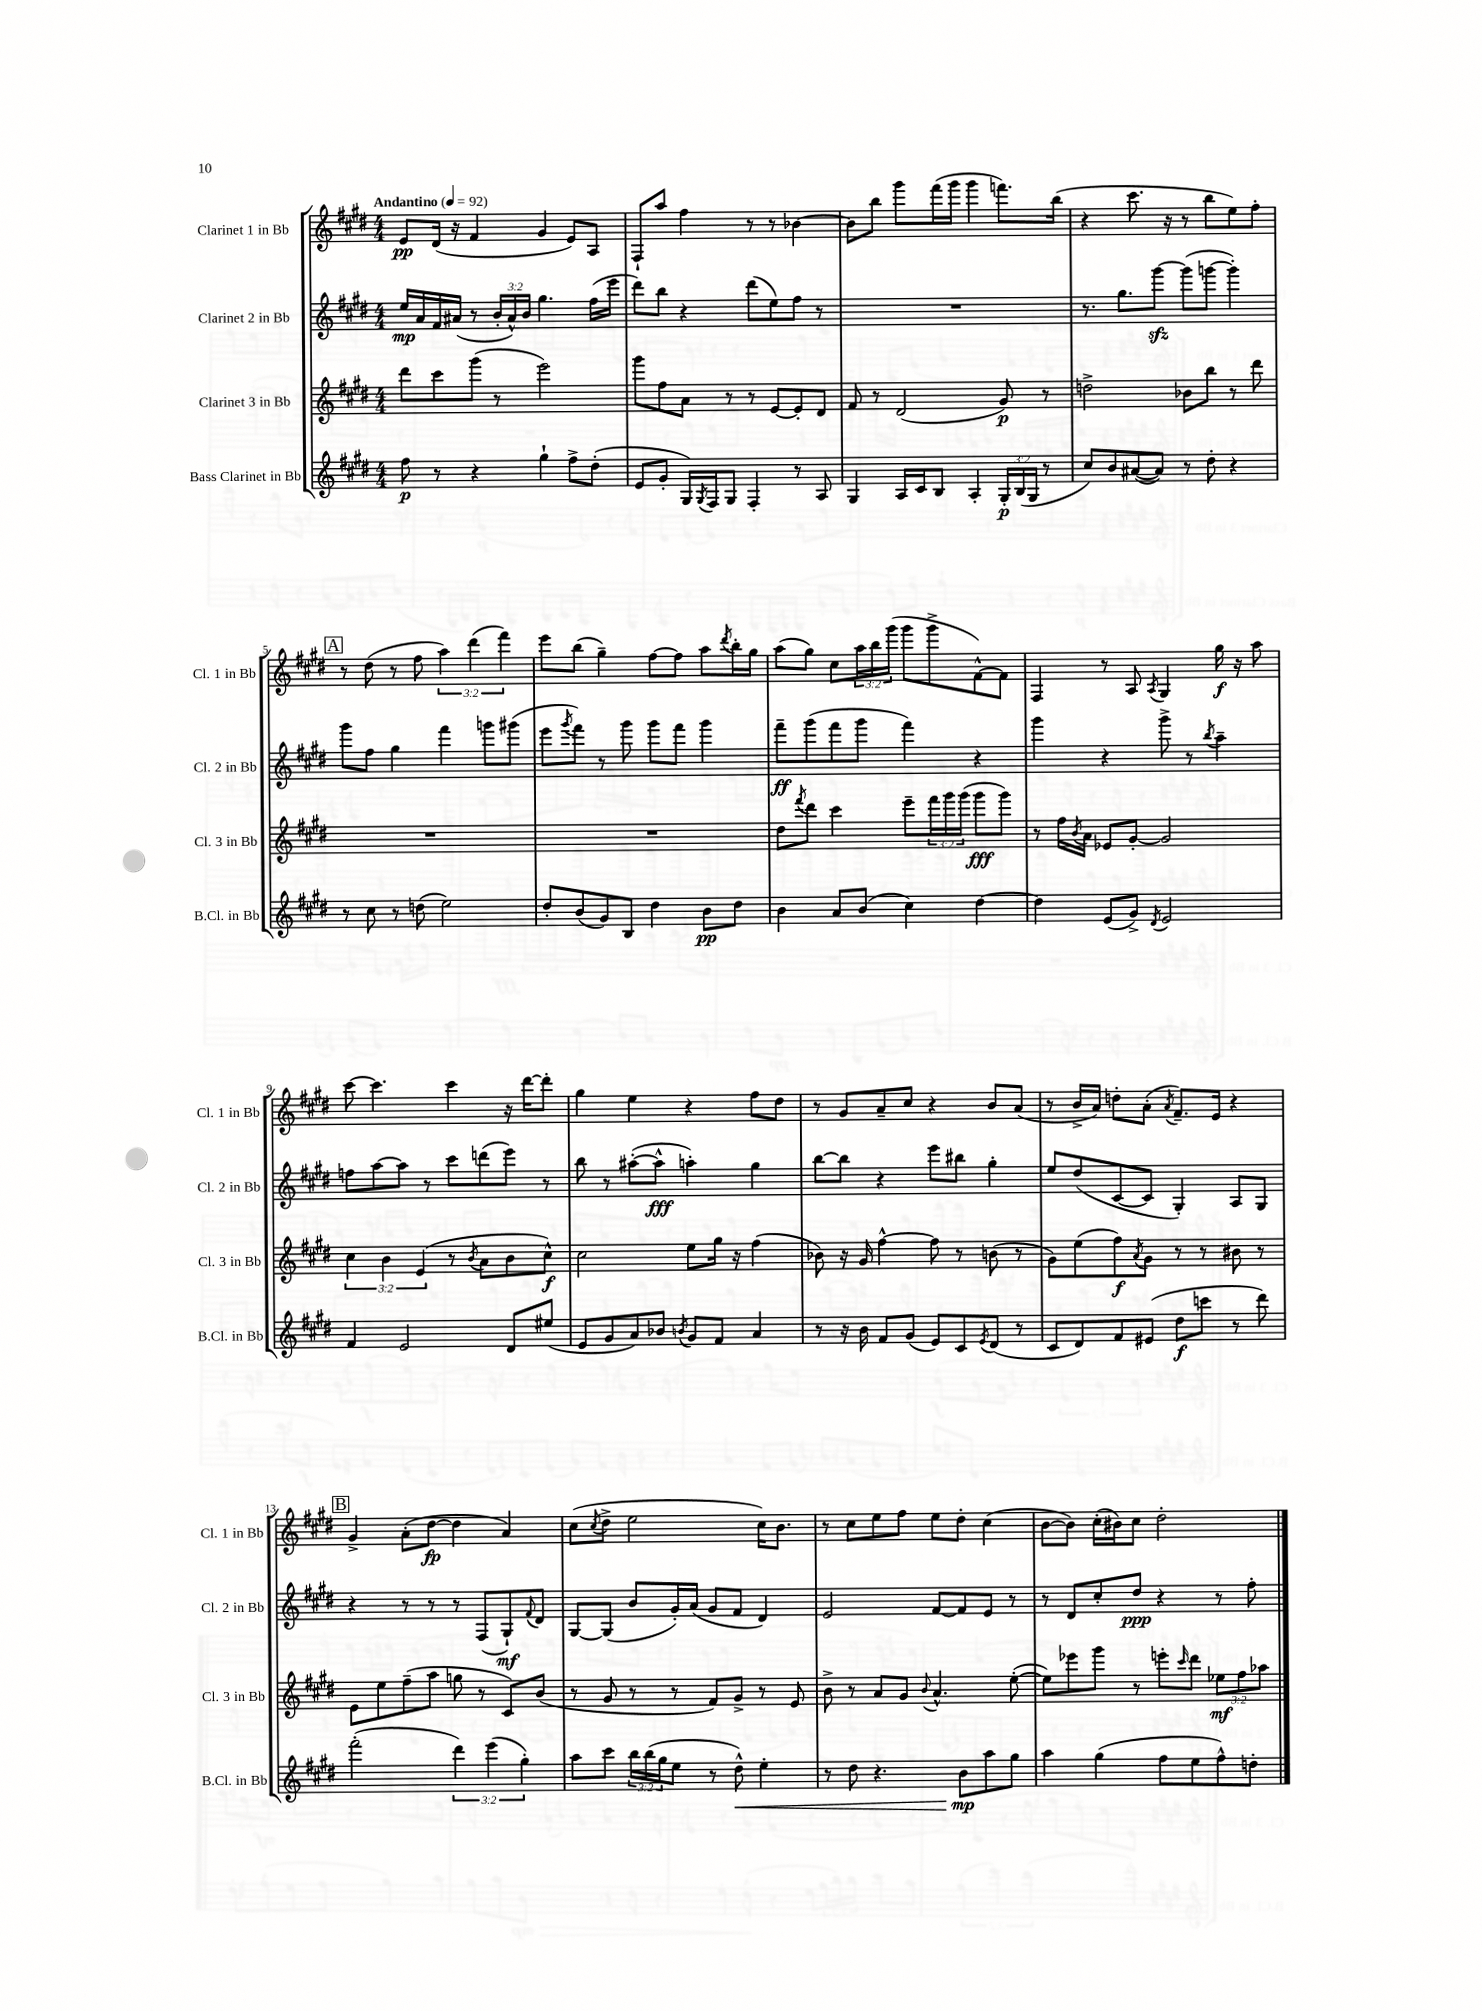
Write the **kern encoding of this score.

**kern	**kern	**kern	**kern
*staff4	*staff3	*staff2	*staff1
*clefG2	*clefG2	*clefG2	*clefG2
*k[f#c#g#d#]	*k[f#c#g#d#]	*k[f#c#g#d#]	*k[f#c#g#d#]
*M4/4	*M4/4	*M4/4	*M4/4
*MM92	*MM92	*MM92	*MM92
8ff#	8ddd#	16ee	8e
.	.	16a	.
8r	8ccc#	16f#	(16d#
.	.	(16a#	16r
4r	(8ggg#	8r	4f#
.	8r	24b'	.
.	.	24a#^^)	.
.	.	24b	.
4gg#`	2eee)	4.gg#	4g#
8ff#^	.	.	8e)
(8dd#'	.	(16ff#	8A
.	.	16eee	.
=	=	=	=
8e	8ggg#	8ddd#)	8F#`
8g#'	8ff#	8bb	8aa
16G#)	8a	4r	4ff#
8qG#	.	.	.
16F#	.	.	.
8G#	8r	.	.
4F#'	8r	(8ddd#	8r
.	[8e	8ee)	8r
8r	8e']	8ff#	[4b-
8A	8d#	8r	.
=	=	=	=
4G#	8f#	1r	8b-]
.	8r	.	8bb
16A	(2d#	.	8ggg#
16c#	.	.	.
8B	.	.	(16fff#
.	.	.	16ggg#
4A'	.	.	4ggg#
24G#'	8g#)	.	8.fff)
(24B	.	.	.
24G#	.	.	.
8r	8r	.	.
.	.	.	(16bb
=	=	=	=
8cc#)	2dd^	8.r	4r
8b	.	.	.
.	.	8.gg#	.
([8a#	.	.	8.ccc#
8a#])	.	[8ggg#	.
.	.	.	16r
8r	8b-	(8ggg#]	8r
8dd#'	8bb	[8ggg	8bb
4r	8r	4ggg'])	8ee)
.	8ddd#	.	8ff#'
=	=	=	=
8r	1r	8ggg#	8r
8cc#	.	8ff#	(8dd#
8r	.	4gg#	8r
(8dd	.	.	8ff#
2ee)	.	4fff#	6aa)
.	.	.	(6ddd#
.	.	8ggg	.
.	.	.	6fff#)
.	.	(8ggg#	.
=	=	=	=
8dd#'	1r	8eee	8eee
.	.	8qggg#	.
(8b	.	8fff#)	(8bb
8g#)	.	8r	4gg#~)
8B	.	8ggg#	.
4dd#	.	8ggg#	[8ff#
.	.	8fff#	8ff#]
8b	.	4ggg#	8aa
.	.	.	8qddd#
8dd#	.	.	16bb'
.	.	.	16gg#
=	=	=	=
4b	8dd#	8fff#~	(8aa
.	8qfff#	.	.
.	8ddd#	(8ggg#	8gg#)
8a	4ccc#	8fff#	8cc#
(8b	.	8ggg#	24aa
.	.	.	24bb
.	.	.	(24ggg#
4cc#)	8eee~	4fff#)	8ggg#
.	24fff#	.	8ggg#^
.	24ggg#	.	.
.	(24ggg#	.	.
[4dd#	8ggg#	4r	[8f#^^)
.	8ggg#)	.	8f#]
=	=	=	=
4dd#]	8r	4ggg#	4F#
.	16ff#	.	.
.	8qb	.	.
.	16a	.	.
(8e	8e-	4r	8r
8g#^)	[8g#'	.	8A
8qd#	.	.	8qA
2e	2g#]	8ggg#^	4G#
.	.	8r	.
.	.	8qbb	.
.	.	4aa~	16gg#
.	.	.	16r
.	.	.	8aa
=	=	=	=
4f#	6cc#	8ff	[8ccc#
.	.	[8aa	4.ccc#]
.	6b	.	.
2e	.	8aa]	.
.	(6e	.	.
.	.	8r	.
.	8r	8ccc#	4ccc#
.	8qb	.	.
.	8a	(8ddd	.
8d#	8b	8eee)	16r
.	.	.	[16ddd#
(8ee#	8cc#^^)	8r	8ddd#']
=	=	=	=
8e	2cc#	8bb	4gg#
8g#	.	8r	.
8a)	.	([8aa#'	4ee
8b-	.	8aa#^^]	.
8qb	.	.	.
8g#	8ee	4aa')	4r
8f#	16gg#	.	.
.	16r	.	.
4a	(4ff#	4gg#	8ff#
.	.	.	8dd#
=	=	=	=
8r	8b-)	[8bb	8r
16r	16r	8bb]	8g#
16b	16g#	.	.
8f#	[4ff#^^	4r	8a~
(8g#	.	.	8cc#
8e)	8ff#]	8eee	4r
8c#	8r	8bb#	.
8qe	.	.	.
(8d#	(8b	4gg#'	8b
8r	8r	.	(8a
=	=	=	=
8c#	8g#)	8ee	8r
8d#)	(8ee	(8dd#	16b^
.	.	.	16a)
8f#	8ff#)	[8c#	8dd'
.	8qa	.	.
(8e#	8g#	8c#]	(8a'
.	.	.	8qa
8dd#	8r	4G#')	8.f#~)
8ccc	8r	.	.
.	.	.	16e
8r	8b#	8A	4r
8ddd#)	8r	8G#	.
=	=	=	=
(2fff#'	8e	4r	4g#^
.	8ee	.	.
.	(8ff#~	8r	(8a'
.	8aa	8r	[8dd#
6ddd#)	8gg	8r	4dd#]
.	8r	(8F#	.
(6eee	.	.	.
.	8c#)	8G#`)	4a)
6gg#')	.	.	.
.	.	8qqf#	.
.	(8b	8d#	.
=	=	=	=
8aa	8r	[8G#	(8cc#
.	.	.	8qcc#
8ccc#	8g#	(8G#]	8dd#^
24bb	8r	8b	2ee
(24bb	.	.	.
24gg#	.	.	.
8ee	8r	16g#')	.
.	.	(16a	.
8r	8f#)	8g#	.
8dd#^^)	8g#^	8f#	.
4ee'	8r	4d#)	16cc#)
.	.	.	8.b
.	8e	.	.
=	=	=	=
8r	8b^	2e	8r
8dd#	8r	.	8cc#
4.r	8a	.	8ee
.	8g#	.	8ff#
.	8qqb	.	.
.	4.a^^	[8f#	8ee
8b	.	8f#]	8dd#'
8aa	.	8e	(4cc#
8gg#	([8ee'	8r	.
=	=	=	=
4aa	8ee])	8r	[8b
.	8eee-	8d#	8b])
(4gg#	8ggg#	8cc#'	(16cc#'
.	.	.	16b#)
.	8r	8dd#	8cc#
8ff#	8eee'	4r	2dd#'
.	16qqccc#	.	.
8ee	8ddd#	.	.
8ff#^^)	12ee-	8r	.
.	12ff#	.	.
8dd'	.	8ff#'	.
.	12aa-	.	.
==	==	==	==
*-	*-	*-	*-
